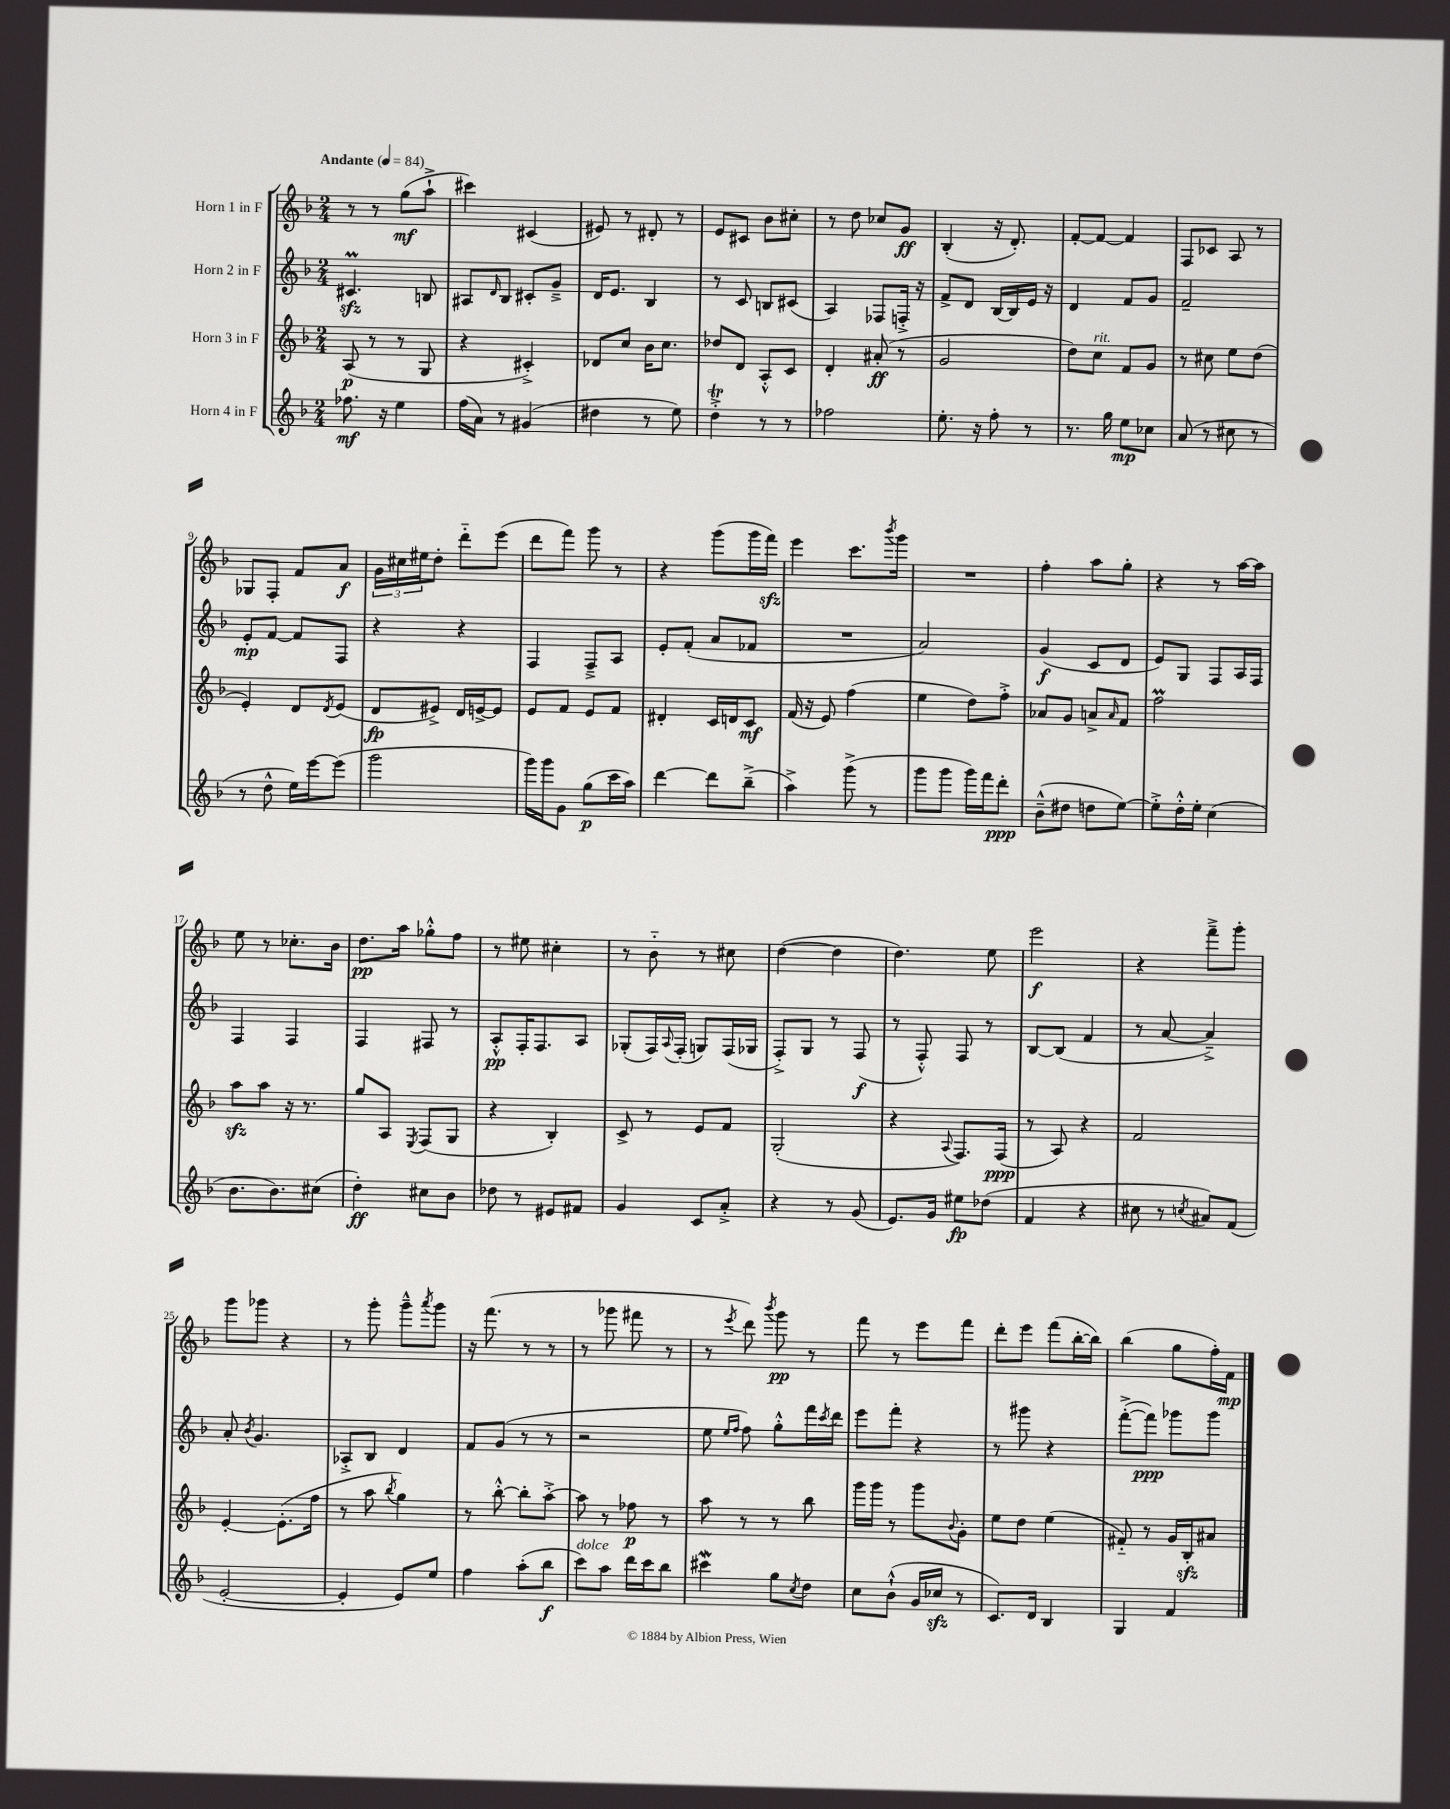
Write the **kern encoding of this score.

**kern	**kern	**kern	**kern
*staff4	*staff3	*staff2	*staff1
*clefG2	*clefG2	*clefG2	*clefG2
*k[b-]	*k[b-]	*k[b-]	*k[b-]
*M2/4	*M2/4	*M2/4	*M2/4
*MM84	*MM84	*MM84	*MM84
8.ff-	(8A	4.c#	8r
.	8r	.	8r
16r	.	.	.
4ee	8r	.	(8gg
.	8G	8B	8aa`^
=	=	=	=
(16ff	4r	8A#	4ccc#)
16a)	.	.	.
.	.	16qqd	.
8r	.	8B-	.
(4g#	4c#'^)	8c#'	(4c#
.	.	8g~^	.
=	=	=	=
4dd#	8d-	16d	8e#)
.	.	8.e	.
.	8cc	.	8r
8r	16b-	4B-	8d#'
.	8.cc	.	.
8ee)	.	.	8r
=	=	=	=
4dd'^	8dd-	8r	8e
.	8d	8c	8c#
8r	8A'^^	8B	8b-
8r	8c	(8c#	8cc#'
=	=	=	=
2ff-	4d'	4A)	8r
.	.	.	8dd
.	(8a#'	8F-	8cc-
.	8r	16F'^	8g
.	.	16r	.
=	=	=	=
8.ee'	2g	8f^	(4B-'
.	.	8d	.
16r	.	.	.
8ff'	.	[16B-	16r
.	.	16B-]	8.d')
8r	.	16e	.
.	.	16r	.
=	=	=	=
8.r	8dd)	4d	[8f'
.	8cc	.	8f_
16gg	.	.	.
8ee	8f	8f	4f]
8cc-	8g	8g	.
=	=	=	=
(8a	8r	2f~	8F
8r	8cc#	.	8c-
8cc#	8ee	.	8A
8r	(8dd	.	8r
=	=	=	=
8r	4e')	8e'	8G-
8dd^^	.	[8f	8F'
16ee)	8d	8f]	8f
[16eee	.	.	.
.	8qd	.	.
(8eee]	(8e	8F	8a
=	=	=	=
2ggg	8d	4r	24g
.	.	.	24cc#
.	.	.	24ee#
.	8e#^)	.	8dd'
.	16d	4r	8ddd'~
.	[16e^	.	.
.	8e]	.	(8eee
=	=	=	=
16ggg)	8e	4F	8ddd
16ggg	.	.	.
8g	8f	.	8fff)
(8gg	8e	8F~^	8ggg
16ccc	8f	8A	8r
16aa)	.	.	.
=	=	=	=
[4ddd	4d#'	8e'	4r
.	.	(8f'	.
8ddd]	16c	8a	(8ggg
.	16d	.	.
(8bb-~^	8c	8f-	16ggg
.	.	.	16fff)
=	=	=	=
4aa^)	(16f	2r	4eee
.	16r	.	.
.	8e)	.	.
(8ggg^	(4ff	.	8.ccc
8r	.	.	.
.	.	.	8qbbb-
.	.	.	16ggg
=	=	=	=
8ggg	4ee	2a)	2r
8ggg	.	.	.
16ggg)	8dd)	.	.
16fff	.	.	.
8ddd'	8ff'^	.	.
=	=	=	=
(8b-~^^	8a-	(4g	4ff'
8dd#	8g	.	.
8dd	8a^	8c	8aa
.	16qqa	.	.
[8ee)	8f	8d	8gg'
=	=	=	=
8ee'^]	2ff	8e)	4r
16dd'^^	.	8G	.
16ee'	.	.	.
(4cc	.	8F	8r
.	.	16A	[16aa
.	.	16F	16aa]
=	=	=	=
8.b-	8aa	4F	8ee
.	8aa	.	8r
8.b-)	.	.	.
.	16r	4F	8.cc-'
.	8.r	.	.
(8cc#	.	.	.
.	.	.	16b-
=	=	=	=
4dd')	8gg	4F	8.dd
.	8A	.	.
.	.	.	16aa
.	8qE	.	.
8cc#	(8F	8F#	8gg-'^^
8b-	8G	8r	8ff
=	=	=	=
8dd-	4r	8A'^^	8r
8r	.	16F'	8ee#
.	.	8.F	.
8e#	4B-')	.	4cc#'
8f#	.	8A	.
=	=	=	=
4g	8c^	(8G-'	8r
.	8r	16F)	8b-'~
.	.	8qqA	.
.	.	(16F'	.
8c	8e	8G)	8r
8a'^	8f	(16F	8cc#
.	.	16G-	.
=	=	=	=
4r	(2G'	8F'^)	([4dd
.	.	8G	.
8r	.	8r	4dd]
(8g	.	(8F	.
=	=	=	=
8.e)	4r	8r	4.dd)
.	.	8F'^^)	.
16g	.	.	.
.	8qqA	.	.
8ee#	8.F)	8F	.
(8dd-	.	8r	8ee
.	(16F	.	.
=	=	=	=
4f	8r	[8B-	2eee
.	8A)	(8B-]	.
4r	4r	4f	.
=	=	=	=
8cc#	2f	8r	4r
8r	.	[8a	.
8qcc	.	.	.
8a#)	.	4a~^])	8fff~^
(8f	.	.	8ggg'
=	=	=	=
[2e'	[4e'	8a'	8ggg
.	.	8qb-	.
.	.	4.g	8ggg-
.	(8.e']	.	4r
.	16ff	.	.
=	=	=	=
4e']	8r	8A-'^	8r
.	8aa	8B-	8ggg'
.	8qbb-	.	.
8e)	4gg)	4d	8ggg~^^
.	.	.	8qaaa
8ee	.	.	8ggg
=	=	=	=
4ff	8r	8f	16r
.	.	.	(8.fff
.	[8bb-'^^	(8g	.
(8aa'	8bb-']	8r	8r
8bb-	[8aa'^	8r	8r
=	=	=	=
8ccc)	8aa]	2r	8r
8aa	8r	.	8ggg-
16ddd	8ff-	.	8fff#
16ccc	.	.	.
8bb-	8r	.	8r
=	=	=	=
4ccc#	8aa	8ee	8r
.	.	16qqee	.
.	.	16qqff	8qeee
.	8r	8ff)	8ddd)
.	.	.	8qbbb-
8gg	8r	8gg'^^	8ggg
8qcc	.	.	.
8dd	8bb-	16fff	8r
.	.	8qccc	.
.	.	16ddd	.
=	=	=	=
8cc	16ggg	8eee	8fff
.	16ggg	.	.
(8b-`^^	8r	8fff'	8r
16g	8ggg	4r	8eee
16cc-	.	.	.
.	8qqb-	.	.
8r	8g'	.	8fff
=	=	=	=
8.c)	8ee	8r	8ddd'
.	8dd	8ggg#	8eee
16d	.	.	.
4B-	(4ee	4r	(8fff
.	.	.	[16bb-'
.	.	.	16bb-])
=	=	=	=
4G	8f#'~)	([8fff'^	(4bb-
.	8r	8fff])	.
4f	16g	8ggg-	8gg
.	16B-'	.	.
.	8a#	8ggg-	16ff')
.	.	.	16f
==	==	==	==
*-	*-	*-	*-
